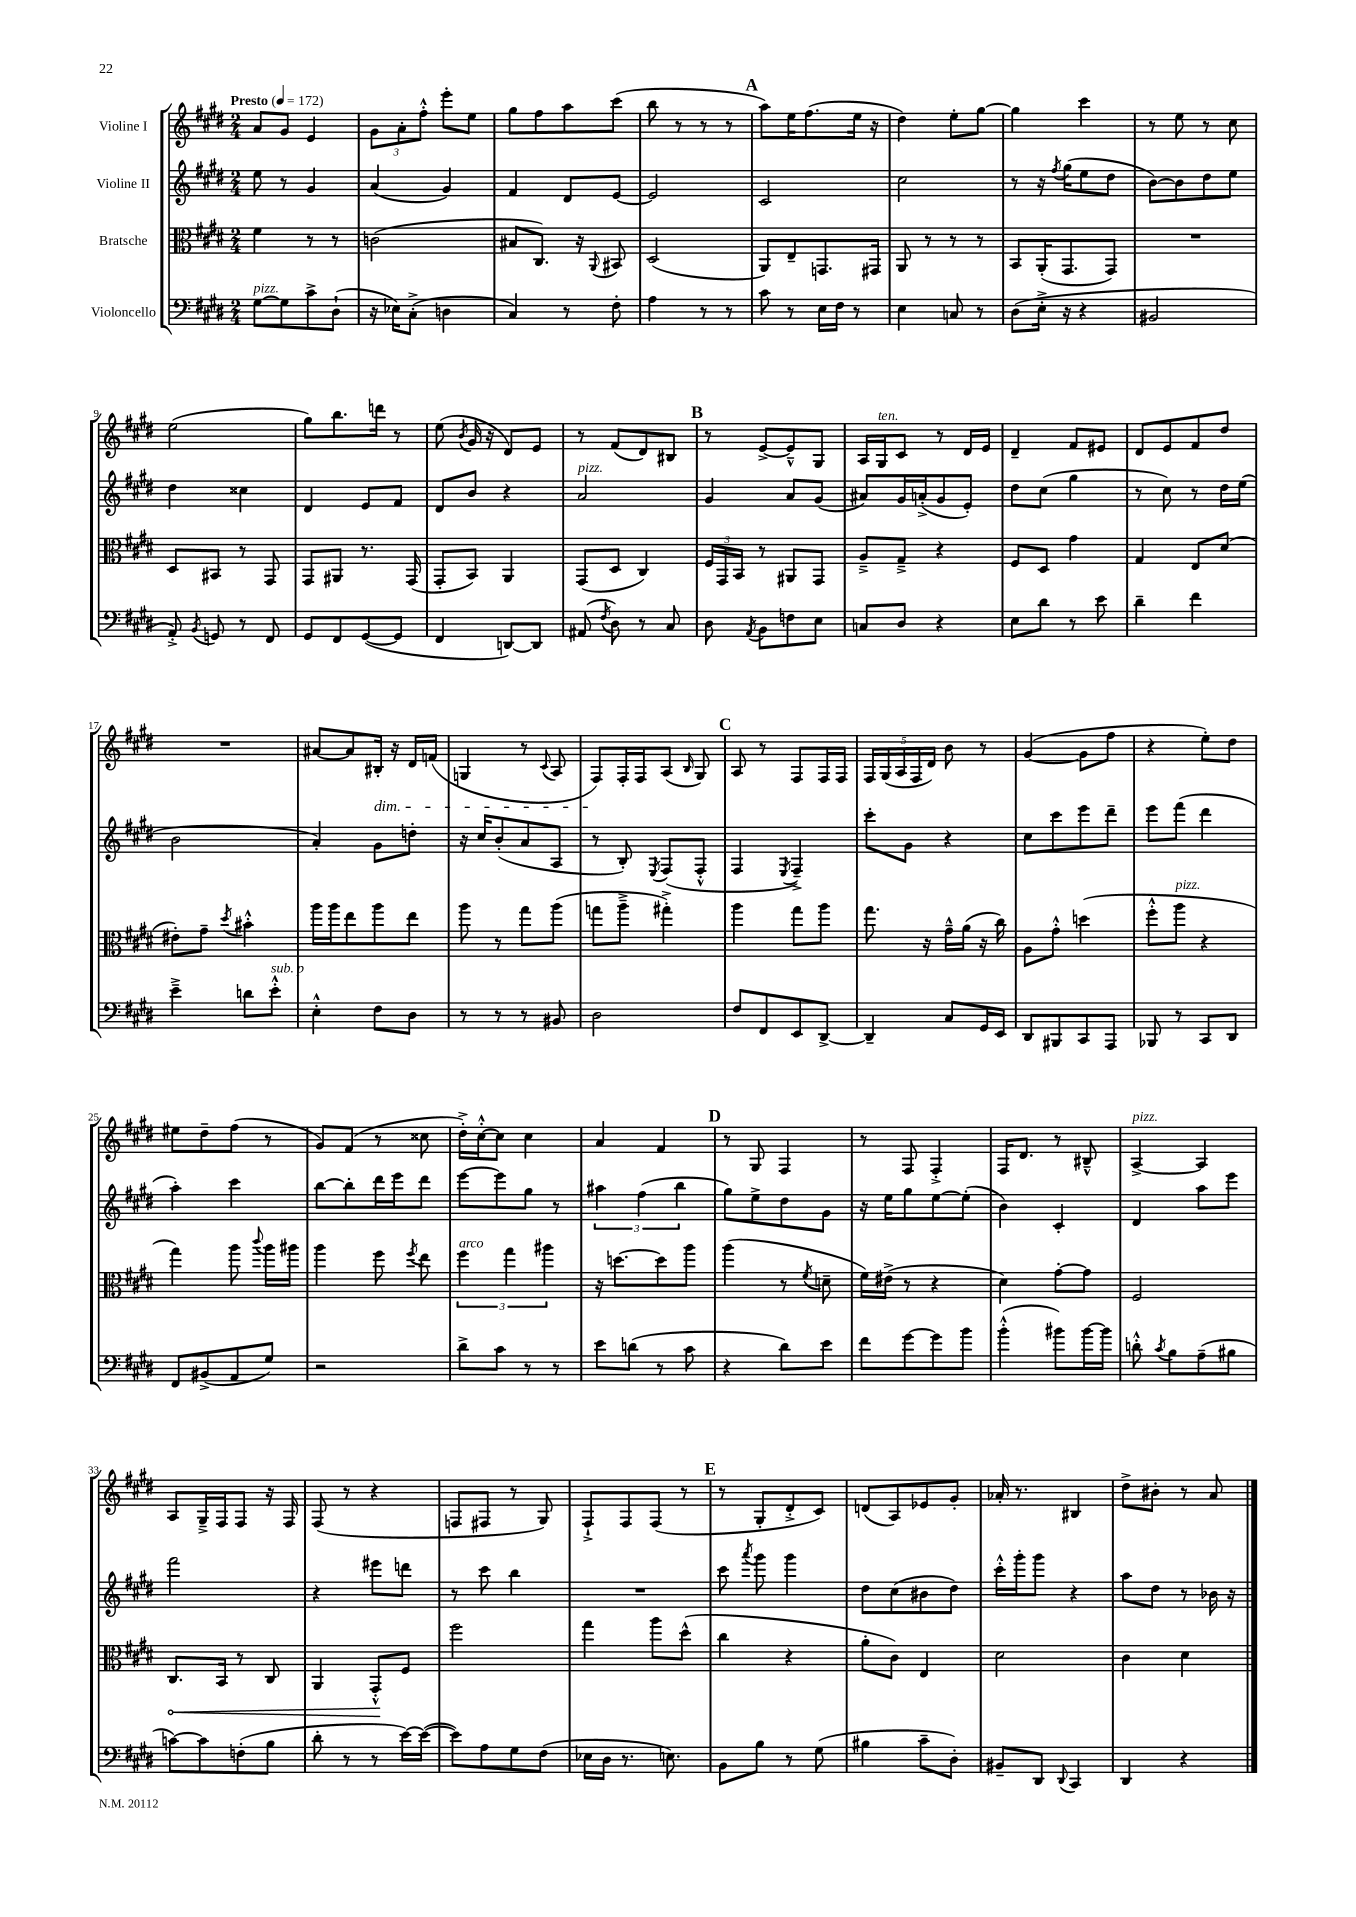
<<
\new StaffGroup <<
\new Staff = "s0" \with { instrumentName = "Violine I" } {
    \clef treble \key e \major \numericTimeSignature \time 2/4 \tempo "Presto" 4 = 172
    \autoBeamOff a'8[ gis'8] e'4 |
    \tuplet 3/2 { gis'8[ a'8-. fis''8]-.-^ } e'''8[-. e''8] |
    gis''8[ fis''8 a''8 cis'''8]( |
    b''8 r8 r8 r8 |
    \mark \markup { \bold "A" } a''8[) e''16 fis''8.( e''16] r16 |
    dis''4) e''8[-. gis''8]~ |
    gis''4 cis'''4 |
    r8 e''8 r8 cis''8 |
    e''2( |
    gis''8[) b''8. d'''16] r8 |
    e''8( \acciaccatura { b'8 } gis'16 r16 dis'8[) e'8] |
    r8 fis'8[( dis'8) bis8] |
    \mark \markup { \bold "B" } r8 e'8[~-> e'8---^ gis8] |
    a16[ gis16^\markup { \italic "ten." } cis'8] r8 dis'16[ e'16] |
    dis'4-- fis'8[ eis'8] |
    dis'8[ e'8 fis'8 dis''8] |
    R2 |
    ais'8[~ ais'8 bis16]-.\dim r16 dis'16[ f'16]( |
    g4 r8 \appoggiatura { cis'8 } a8 |
    fis8[\!) fis16-. fis16 a8]( \grace { b16 } gis8) |
    \mark \markup { \bold "C" } a8 r8 fis8[ fis16 fis16] |
    \tuplet 5/4 { fis16[ gis16( a16 fis16 dis'16]) } b'8 r8 |
    gis'4~( gis'8[ fis''8] |
    r4 e''8[-.) dis''8] |
    eis''8[ dis''8-- fis''8]( r8 |
    gis'8[) fis'8]( r8 cisis''8 |
    dis''16[-.->) cis''16~-.-^ cis''8] cis''4 |
    a'4 fis'4 |
    \mark \markup { \bold "D" } r8 gis8 fis4 |
    r8 fis8 fis4-.-> |
    fis16[ dis'8.] r8 bis8---^ |
    a4~->^\markup { \italic "pizz." } a4 |
    a8[ gis16---> fis16 fis8] r16 fis16 |
    fis8( r8 r4 |
    f8[ fis8] r8 gis8) |
    fis8[-!-> fis8 fis8]( r8 |
    \mark \markup { \bold "E" } r8 gis8[-. dis'8-.-> cis'8]) |
    d'8[( a8) ees'8 gis'8]-. |
    aes'16-. r8. bis4 |
    dis''8[-> bis'8]-. r8 a'8 \bar "|." |
}
\new Staff = "s1" \with { instrumentName = "Violine II" } {
    \clef treble \key e \major \numericTimeSignature \time 2/4
    \autoBeamOff e''8 r8 gis'4 |
    a'4( gis'4) |
    fis'4 dis'8[ e'8]~ |
    e'2 |
    \mark \markup { \bold "A" } cis'2 |
    cis''2 |
    r8 r16 \acciaccatura { fis''8 } gis''16[( e''8 dis''8] |
    b'8[~) b'8 dis''8 e''8] |
    dis''4 cisis''4 |
    dis'4 e'8[ fis'8] |
    dis'8[ b'8] r4 |
    a'2^\markup { \italic "pizz." } |
    \mark \markup { \bold "B" } gis'4 a'8[ gis'8]( |
    ais'8[) gis'16 a'16-.->( gis'8 e'8]-.) |
    dis''8[ cis''8]( gis''4 |
    r8 cis''8) r8 dis''16[ e''16]( |
    b'2 |
    a'4-.) gis'8[ d''8]-. |
    r16 cis''16[ b'8-.( a'8 a8] |
    r8 b8-.) \acciaccatura { e8 } fis8[( fis8]-.-^ |
    \mark \markup { \bold "C" } fis4 \acciaccatura { e8 } fis4--->) |
    cis'''8[-. gis'8] r4 |
    cis''8[ cis'''8 e'''8 dis'''8]-- |
    e'''8[ fis'''8]( dis'''4 |
    a''4-.) cis'''4 |
    b''8[~ b''8-. dis'''16 e'''16 dis'''8] |
    e'''8[~ e'''8 gis''8] r8 |
    \tuplet 3/2 { ais''4 fis''4( b''4 } |
    \mark \markup { \bold "D" } gis''8[) e''8-> dis''8 gis'8] |
    r16 e''16[ gis''8 e''8~ e''8]-.( |
    b'4) cis'4-. |
    dis'4 a''8[ e'''8] |
    fis'''2 |
    r4 eis'''8[ d'''8] |
    r8 cis'''8 b''4 |
    R2 |
    \mark \markup { \bold "E" } cis'''8 \acciaccatura { a'''8 } gis'''8 gis'''4 |
    dis''8[ cis''8( bis'8 dis''8]) |
    cis'''16[-.-^ gis'''16-. gis'''8] r4 |
    a''8[ dis''8] r8 bes'16 r16 \bar "|." |
}
\new Staff = "s2" \with { instrumentName = "Bratsche" } {
    \clef alto \key e \major \numericTimeSignature \time 2/4
    \autoBeamOff fis'4 r8 r8 |
    c'2( |
    bis8[ cis8.]) r16 \appoggiatura { a,8 } bis,8 |
    dis2( |
    \mark \markup { \bold "A" } a,8[) e8-- g,8. gis,16] |
    a,8 r8 r8 r8 |
    b,8[ a,16-.( gis,8. gis,8]) |
    R2 |
    dis8[ bis,8] r8 gis,8 |
    gis,8[ ais,8] r8. gis,16( |
    gis,8[-. b,8]) a,4 |
    gis,8[( dis8] cis4) |
    \mark \markup { \bold "B" } \tuplet 3/2 { fis16[ gis,16 b,16] } r8 ais,8[ gis,8] |
    a8[---> gis8]---> r4 |
    fis8[ dis8] gis'4 |
    gis4 e8[ dis'8]( |
    eis'8[-.) gis'8]-- \acciaccatura { dis''8 } bis'4-.-^ |
    a''16[ a''16 e''8 a''8 e''8] |
    a''8 r8 gis''8[ a''8]( |
    g''8[ a''8]---> gis''4-.->) |
    \mark \markup { \bold "C" } a''4 gis''8[ a''8] |
    gis''8. r16 gis'16[---^ a'16]( r16 cis''16) |
    a8[ gis'8]-.-^ d''4( |
    fis''8[-.-^ a''8]^\markup { \italic "pizz." } r4 |
    gis''4) a''8 \appoggiatura { cis'''8 } a''16[ ais''16] |
    a''4 fis''8 \acciaccatura { fis''8 } e''8 |
    \tuplet 3/2 { fis''4^\markup { \italic "arco" } gis''4 ais''4 } |
    r16 d''8.[~ d''8 a''8] |
    \mark \markup { \bold "D" } a''4( r8 \acciaccatura { fis'8 } d'8-- |
    fis'16[) eis'16]->( r8 r4 |
    dis'4) gis'8[~-. gis'8] |
    fis2 |
    \once \override Hairpin.circled-tip = ##t cis8.[\< b,16] r8 cis8 |
    a,4 gis,8[-.-^\! fis8] |
    fis''2 |
    gis''4 a''8[ dis''8]-^( |
    \mark \markup { \bold "E" } cis''4 r4 |
    a'8[-. cis'8]) e4 |
    dis'2 |
    cis'4 dis'4 \bar "|." |
}
\new Staff = "s3" \with { instrumentName = "Violoncello" } {
    \clef bass \key e \major \numericTimeSignature \time 2/4
    \autoBeamOff gis8[~^\markup { \italic "pizz." } gis8 cis'8-> dis8]-!( |
    r16 ees16[) cis8]-.->( d4 |
    cis4) r8 fis8-. |
    a4 r8 r8 |
    \mark \markup { \bold "A" } cis'8 r8 e16[ fis16] r8 |
    e4 c8 r8 |
    dis8[( e16]-.-> r16 r4 |
    bis,2 |
    a,8-.->) \acciaccatura { b,8 } g,8 r8 fis,8 |
    gis,8[ fis,8 gis,8~( gis,8] |
    fis,4 d,8[~) d,8] |
    ais,8( \acciaccatura { fis8 } dis8) r8 cis8 |
    \mark \markup { \bold "B" } dis8 \acciaccatura { a,8 } b,8[ f8 e8] |
    c8[ dis8] r4 |
    e8[ dis'8] r8 e'8 |
    dis'4-- fis'4 |
    e'4---> d'8[ e'8]-.-^^\markup { \italic "sub. p" } |
    e4-.-^ fis8[ dis8] |
    r8 r8 r8 bis,8 |
    dis2 |
    \mark \markup { \bold "C" } fis8[ fis,8 e,8 dis,8]~-> |
    dis,4-- cis8[ gis,16 e,16] |
    dis,8[ bis,,8 cis,8 a,,8] |
    bes,,8 r8 cis,8[ dis,8] |
    fis,8[ bis,8->( a,8 gis8]) |
    r2 |
    dis'8[-> cis'8] r8 r8 |
    e'8[ d'8]( r8 cis'8 |
    \mark \markup { \bold "D" } r4 dis'8[) e'8] |
    fis'8[ gis'8~ gis'8 b'8] |
    b'4-.-^( bis'8[) bis'16~ bis'16] |
    d'8-.-^ \acciaccatura { cis'8 } b8[ a8--( bis8] |
    c'8[~) c'8 f8-.( b8] |
    dis'8-. r8 r8 e'16[~) e'16]~( |
    e'8[) a8 gis8 fis8]( |
    ees16[ dis16] r8. e8.) |
    \mark \markup { \bold "E" } b,8[ b8] r8 gis8( |
    bis4 cis'8[-- dis8]-.) |
    bis,8[-- dis,8] \appoggiatura { dis,8 } cis,4 |
    dis,4 r4 \bar "|." |
}
>>
>>
